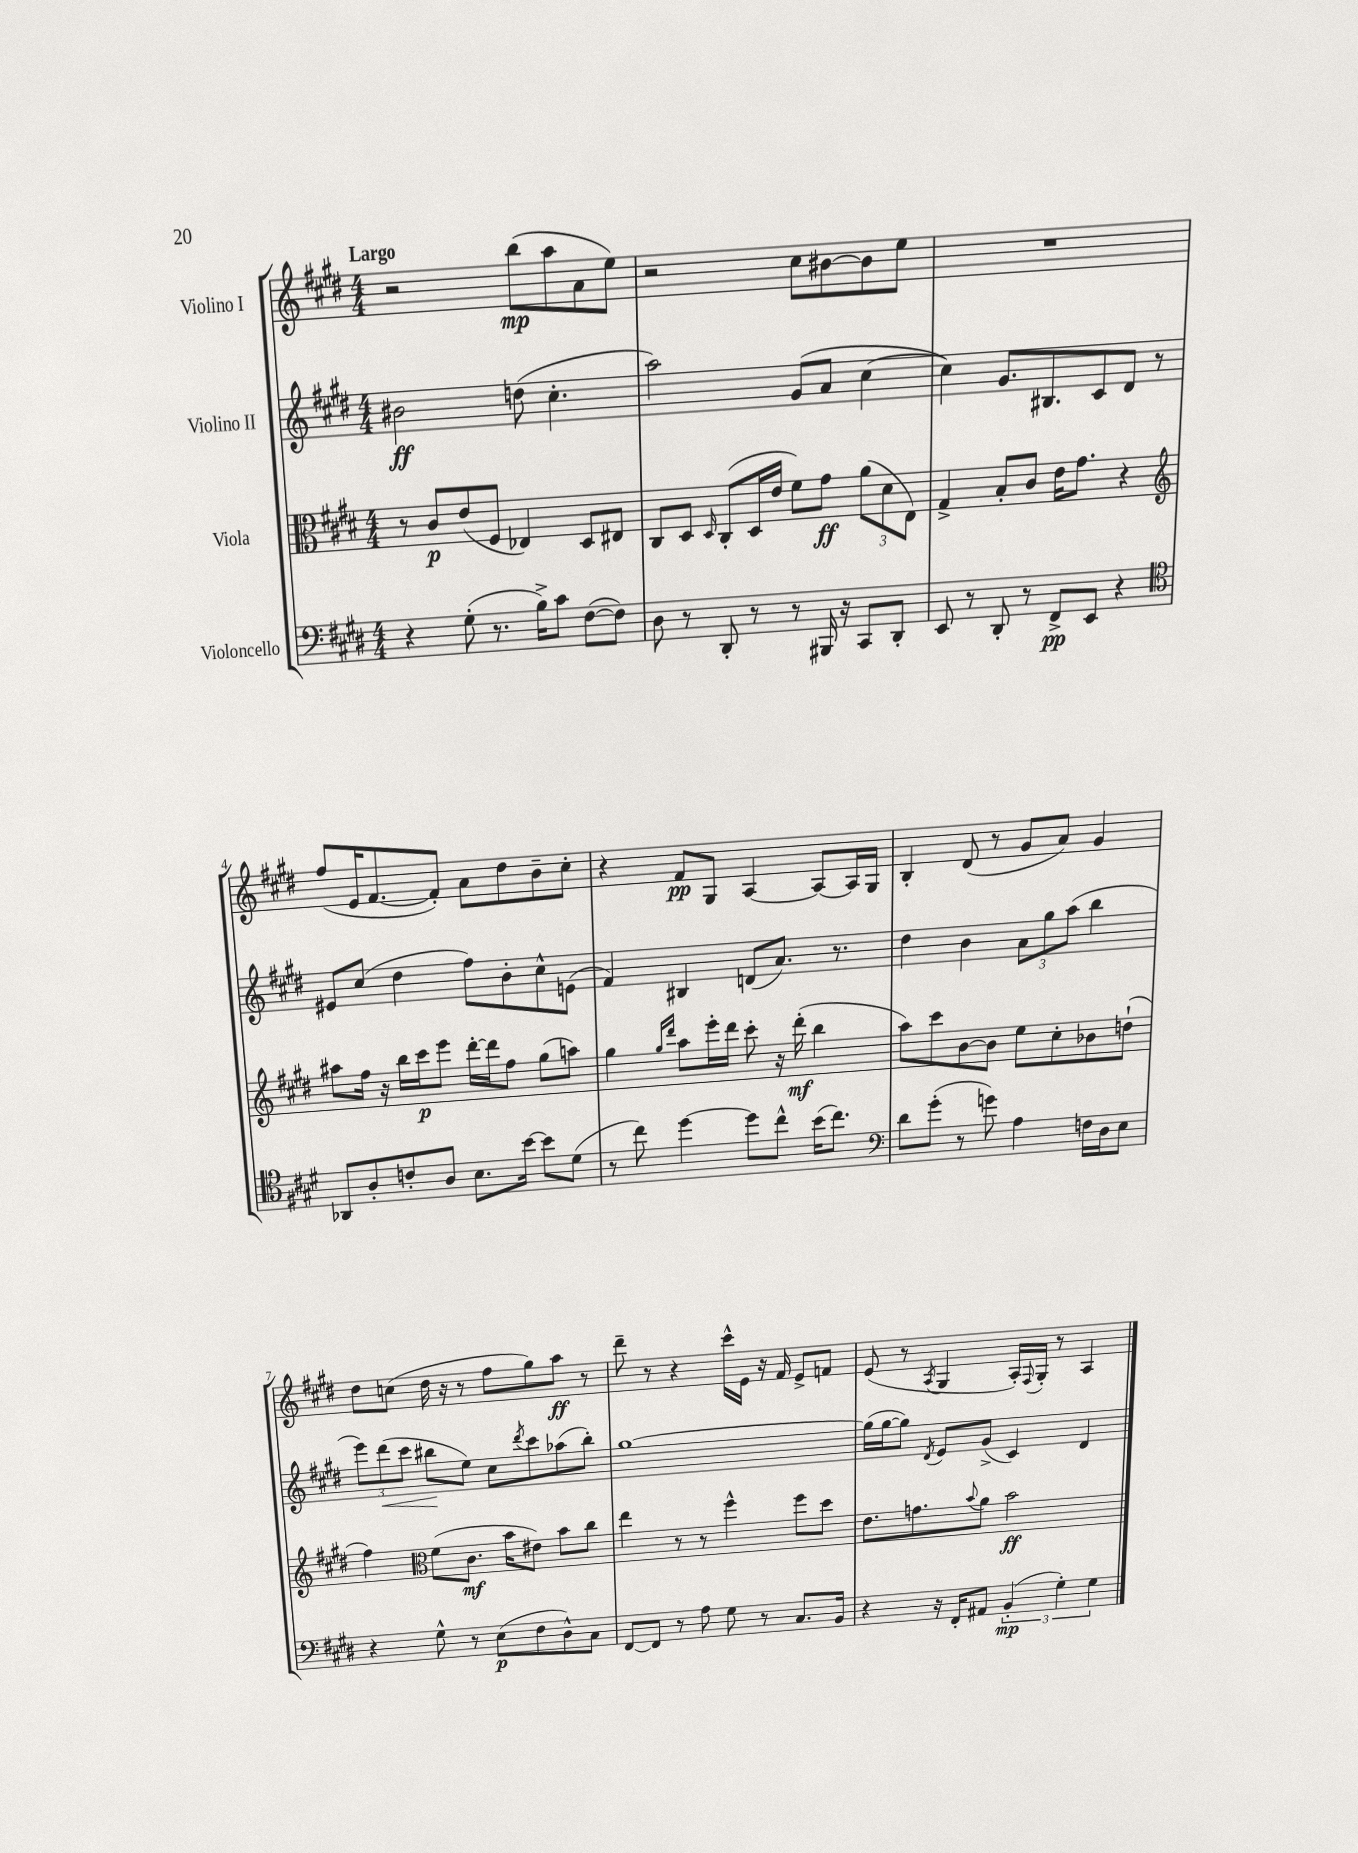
<<
\new StaffGroup <<
\new Staff = "s0" \with { instrumentName = "Violino I" } {
    \clef treble \key e \major \numericTimeSignature \time 4/4 \tempo "Largo"
    r2 b''8\mp( a''8 a'8 e''8) |
    r2 cis''8 bis'8~ bis'8 e''8 |
    R1 |
    fis''8( e'16 fis'8.~ fis'8-.) a'8 dis''8 b'8-- cis''8-. |
    r4 fis'8\pp gis8 a4~ a8~ a16 gis16 |
    b4-. dis'8( r8 gis'8 a'8) gis'4 |
    dis''8 c''8( dis''16 r16 r8 fis''8 gis''8) a''8\ff r8 |
    dis'''8-- r8 r4 cis'''16-^ e'16 r16 fis'16 e'8-> f'8 |
    e'8( r8 \acciaccatura { a8 } gis4 a16-.) \appoggiatura { fis8 } gis16-. r8 a4 \bar "|." |
}
\new Staff = "s1" \with { instrumentName = "Violino II" } {
    \clef treble \key e \major \numericTimeSignature \time 4/4
    bis'2\ff d''8( cis''4.-. |
    a''2) gis'8( a'8 cis''4~ |
    cis''4) gis'8. bis8. cis'8 dis'8 r8 |
    eis'8 cis''8( dis''4 fis''8) b'8-. cis''8-^ e'8( |
    fis'4) bis4 d'8( a'8.) r8. |
    dis''4 b'4 \tuplet 3/2 { a'8 gis''8 a''8( } b''4 |
    \tuplet 3/2 { e'''8) dis'''8\<( cis'''8 } bis''8\! e''8) cis''8 \acciaccatura { dis'''8 } cis'''8 aes''8( bis''8-.) |
    gis''1~ |
    gis''16( gis''16~ gis''8) \acciaccatura { dis'8 } e'8 gis'8->( cis'4) dis'4 \bar "|." |
}
\new Staff = "s2" \with { instrumentName = "Viola" } {
    \clef alto \key e \major \numericTimeSignature \time 4/4
    r8 cis'8\p e'8( fis8 ees4) dis8 eis8 |
    cis8 dis8 \grace { dis16 } cis8-.( dis16 e'16 fis'8) gis'8\ff \tuplet 3/2 { a'8( dis'8 e8) } |
    gis4-> b8-. cis'8 e'16 gis'8. r4 |
    \clef treble ais''8 fis''16 r16 b''16 cis'''16\p e'''8 dis'''16~-. dis'''16 fis''8 gis''8( a''8) |
    gis''4 \grace { gis''16 dis'''16 } a''8 e'''16-. dis'''16 cis'''8-. r16 dis'''16-.\mf( b''4 |
    a''8) cis'''8 b'8~ b'8 e''8 cis''8-. bes'8 d''8-!( |
    fis''4) \clef alto fis'8( cis'8.\mf b'16 eis'8) b'8 cis''8 |
    e''4 r8 r8 fis''4-^ fis''8 dis''8 |
    e'8. g'8. \appoggiatura { b'8 } a'8 b'2\ff \bar "|." |
}
\new Staff = "s3" \with { instrumentName = "Violoncello" } {
    \clef bass \key e \major \numericTimeSignature \time 4/4
    r4 gis8-.( r8. b16->) cis'8 fis8~( fis8) |
    dis8 r8 dis,8-. r8 r8 bis,,16 r16 cis,8 dis,8-. |
    e,8 r8 dis,8-. r8 fis,8->\pp e,8 r4 |
    \clef tenor aes,8 a8-. c'8-. a8 b8. b'16~ b'8 dis'8( |
    r8 cis''8) dis''4~ dis''8 cis''8-^ b'16( cis''8.) |
    \clef bass dis'8 gis'8-.( r8 g'8) a4 f16 dis16 e8 |
    r4 gis8-^ r8 e8\p( fis8 dis8-^) cis8 |
    fis,8~ fis,8 r8 a8 gis8 r8 cis8. b,16 |
    r4 r16 fis,16-. ais,8 \tuplet 3/2 { b,4-.\mp( gis4-.) gis4 } \bar "|." |
}
>>
>>
